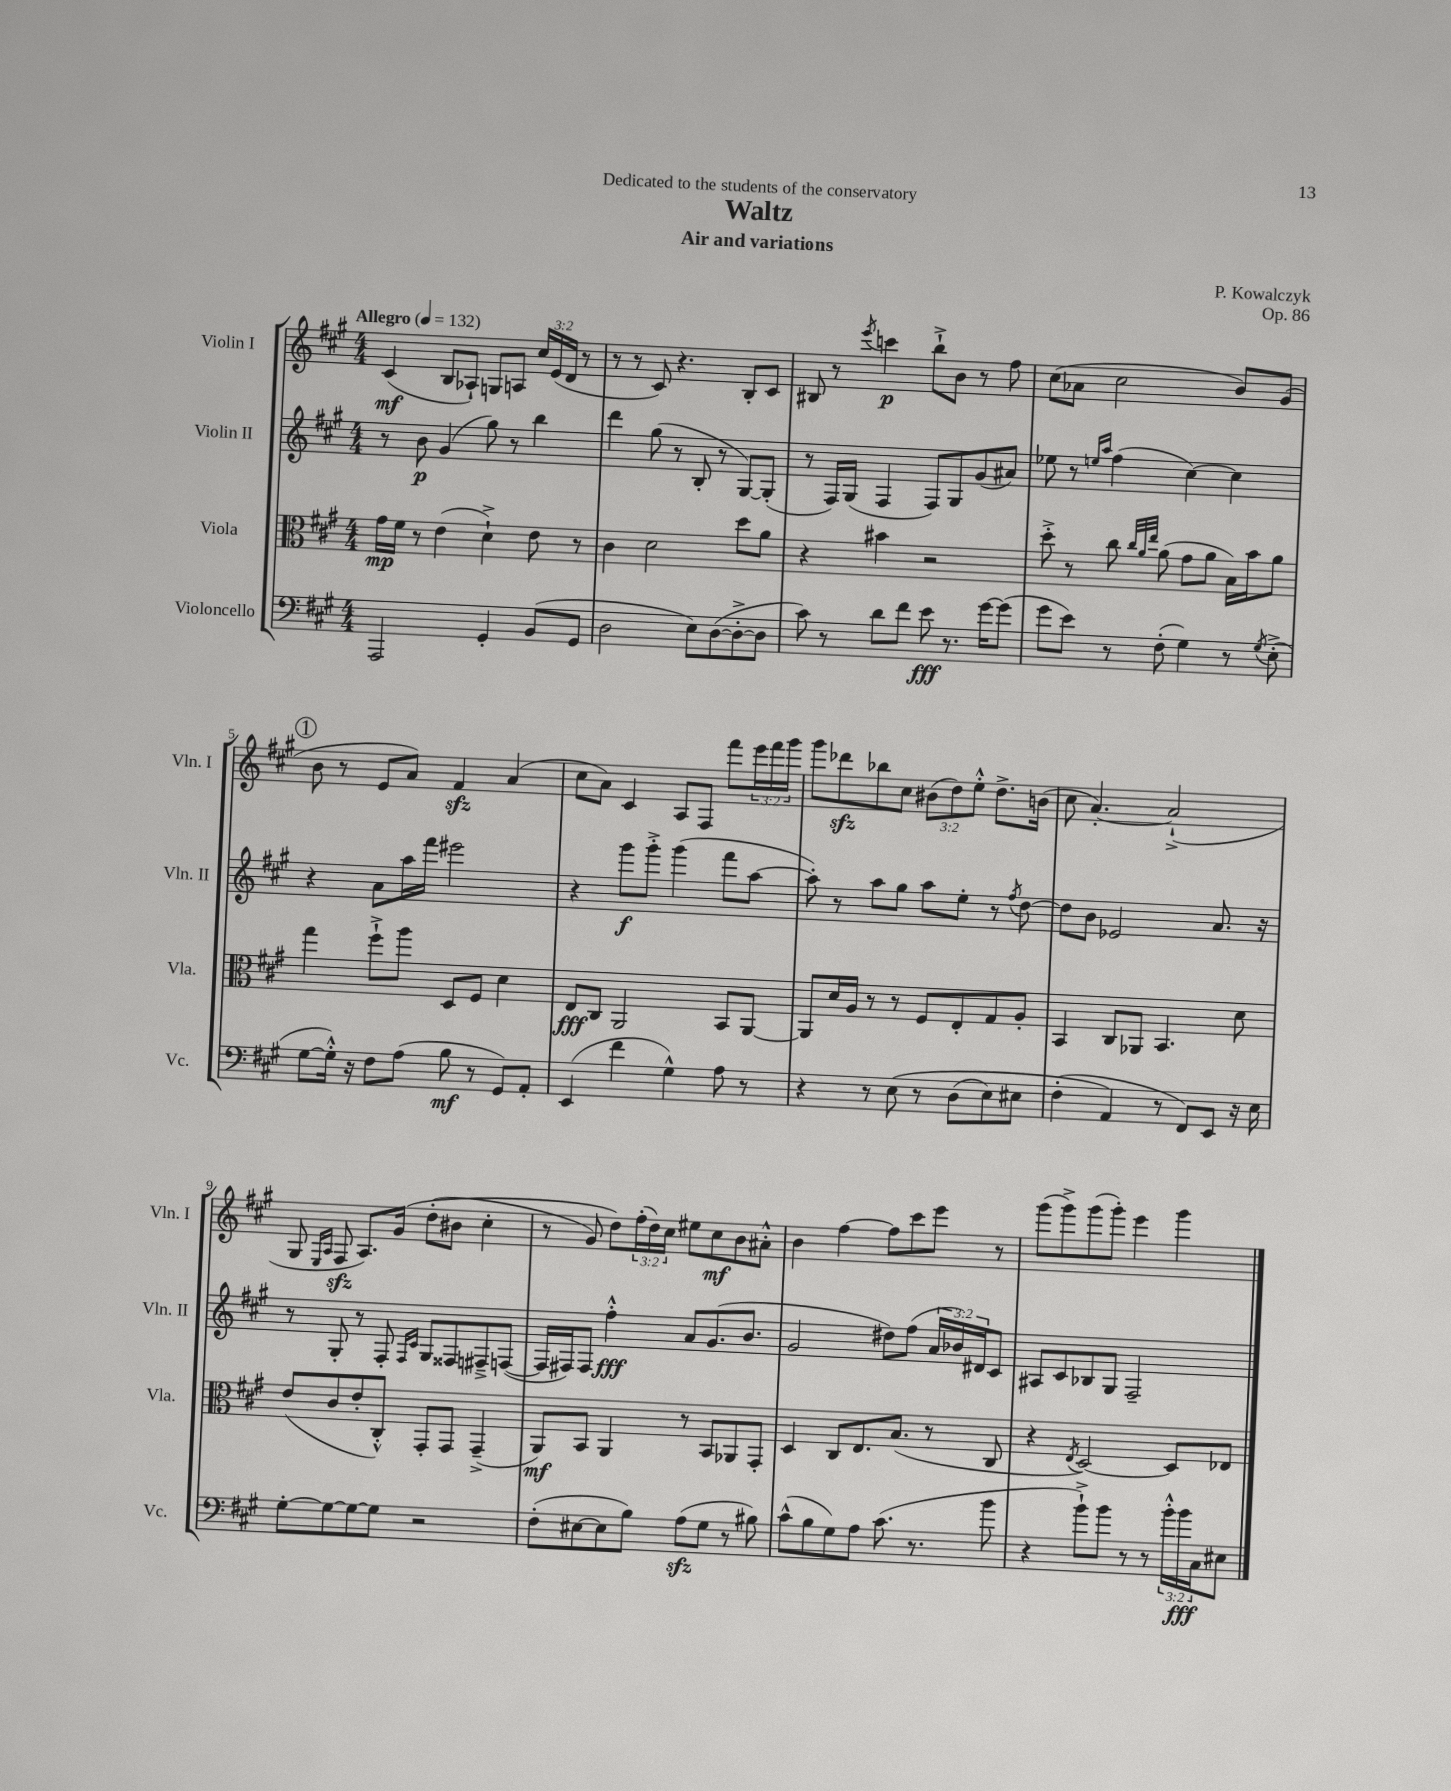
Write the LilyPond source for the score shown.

\header { title = "Waltz" composer = "P. Kowalczyk" subtitle = "Air and variations" dedication = "Dedicated to the students of the conservatory" opus = "Op. 86" }
<<
\new StaffGroup <<
\new Staff = "s0" \with { instrumentName = "Violin I" shortInstrumentName = "Vln. I" } {
    \clef treble \key a \major \numericTimeSignature \time 4/4 \override Staff.TupletNumber.text = #tuplet-number::calc-fraction-text \tempo "Allegro" 4 = 132
    cis'4\mf( b8 aes8-!) g8 a8 \tuplet 3/2 { cis''16 e'16( d'16 } r8 |
    r8 r8 cis'8) r4. b8-. cis'8 |
    bis8 r8 \acciaccatura { e'''8 } c'''4\p b''8-!-> b'8 r8 fis''8 |
    cis''8( aes'8 cis''2 b'8) gis'8( |
    \mark \markup { \circle "1" } b'8 r8 e'8 a'8) fis'4\sfz a'4( |
    cis''8 a'8) cis'4 a8 fis8 fis'''8 \tuplet 3/2 { e'''16 fis'''16 gis'''16 } |
    gis'''8 des'''8\sfz bes''8 cis''8 \tuplet 3/2 { bis'8( d''8) e''8-.-^ } d''8.-> b'16( |
    cis''8 a'4.~-.) a'2-!->( |
    gis8 \grace { e16 a16 } fis8\sfz a8.) gis'16\( d''8-.( bis'8 cis''4-. |
    r8 gis'8) d''8\) \tuplet 3/2 { fis''16-.( d''16) cis''16 } eis''8 cis''8\mf b'8 ais'8-.-^ |
    b'4 fis''4~ fis''8 cis'''8 e'''8 r8 |
    gis'''8( gis'''8->) gis'''8( gis'''8-.) e'''4 gis'''4 \bar "|." |
}
\new Staff = "s1" \with { instrumentName = "Violin II" shortInstrumentName = "Vln. II" } {
    \clef treble \key a \major \numericTimeSignature \time 4/4 \override Staff.TupletNumber.text = #tuplet-number::calc-fraction-text
    r8 b'8\p gis'4( gis''8) r8 b''4 |
    d'''4 gis''8( r8 b8-. r8 gis8~) gis8-.( |
    r8 fis16) gis16( fis4 fis8) gis8 gis'8( ais'8) |
    ees''8 r8 \grace { e''16 a''16 } fis''4( cis''4~) cis''4 |
    \mark \markup { \circle "1" } r4 a'8 a''16 fis'''16 eis'''2 |
    r4 gis'''8\f gis'''8-.-> gis'''4( fis'''8 a''8~ |
    a''8-.) r8 a''8 gis''8 a''8 e''8-. r8 \acciaccatura { fis''8 } d''8~ |
    d''8 b'8 ees'2 a'8. r16 |
    r8 gis8-. r8 fis8-. \grace { fis16 cis'16 } gis8 fisis8 fis8---> f8~( |
    f16 fis16) fis8 fis''4-.-^\fff a'8 gis'8.( b'8. |
    gis'2 dis''8) fis''8( \tuplet 3/2 { a'16 bes'16) dis'16 } cis'8 |
    ais8 cis'8 bes8 gis8 fis2-- \bar "|." |
}
\new Staff = "s2" \with { instrumentName = "Viola" shortInstrumentName = "Vla." } {
    \clef alto \key a \major \numericTimeSignature \time 4/4
    gis'16\mp fis'16 r8 e'4( d'4-!->) e'8 r8 |
    cis'4 d'2 d''8 a'8 |
    r4 bis'4 r2 |
    d''8-.-> r8 cis''8 \grace { cis''32 a'32 e''32 } a'8( gis'8 a'8 b16) b'16 a'8 |
    \mark \markup { \circle "1" } gis''4 fis''8-!-> a''8 d8 fis8 d'4 |
    e8\fff cis8 a,2 b,8 a,8~ |
    a,8 d'16 a16 r8 r8 fis8 e8-. gis8 a8-. |
    b,4 cis8 aes,8 b,4. d'8 |
    e'8( cis'8 e'8-. cis8-.-^) gis,8-. gis,8 gis,4--->( |
    a,8\mf) b,8 a,4 r8 b,8 aes,8 gis,8-. |
    d4 cis8 e8. b8.( r8 cis8 |
    r4 \acciaccatura { e8 } d2~) d8 ees8 \bar "|." |
}
\new Staff = "s3" \with { instrumentName = "Violoncello" shortInstrumentName = "Vc." } {
    \clef bass \key a \major \numericTimeSignature \time 4/4 \override Staff.TupletNumber.text = #tuplet-number::calc-fraction-text
    a,,2 gis,4-. b,8( gis,8 |
    d2 e8) d8~( d8~-.-> d8 |
    cis'8) r8 d'8 fis'8 e'8\fff r8. gis'16~ gis'8( |
    gis'8 e'8) r8 fis8-.( gis4) r8 \acciaccatura { gis8 } e8-.->( |
    \mark \markup { \circle "1" } gis8~ gis16-.-^) r16 fis8 a8( b8\mf r8 gis,8) a,8-. |
    e,4( fis'4 gis4-^) a8 r8 |
    r4 r8 e8\( r8 d8( e8) eis8 |
    fis4-.( a,4\) r8 fis,8) e,8 r16 e16 |
    gis8~-. gis8~ gis8~ gis8 r2 |
    fis8-.( eis8~ eis8 b8) a8\sfz( gis8 r8 bis8) |
    cis'8-^( b8 gis8) a8 cis'8.( r8. b'8 |
    r4 b'8-!->) b'8 r8 r8 \tuplet 3/2 { b'16-.-^ b'16\fff cis16 } eis8 \bar "|." |
}
>>
>>
